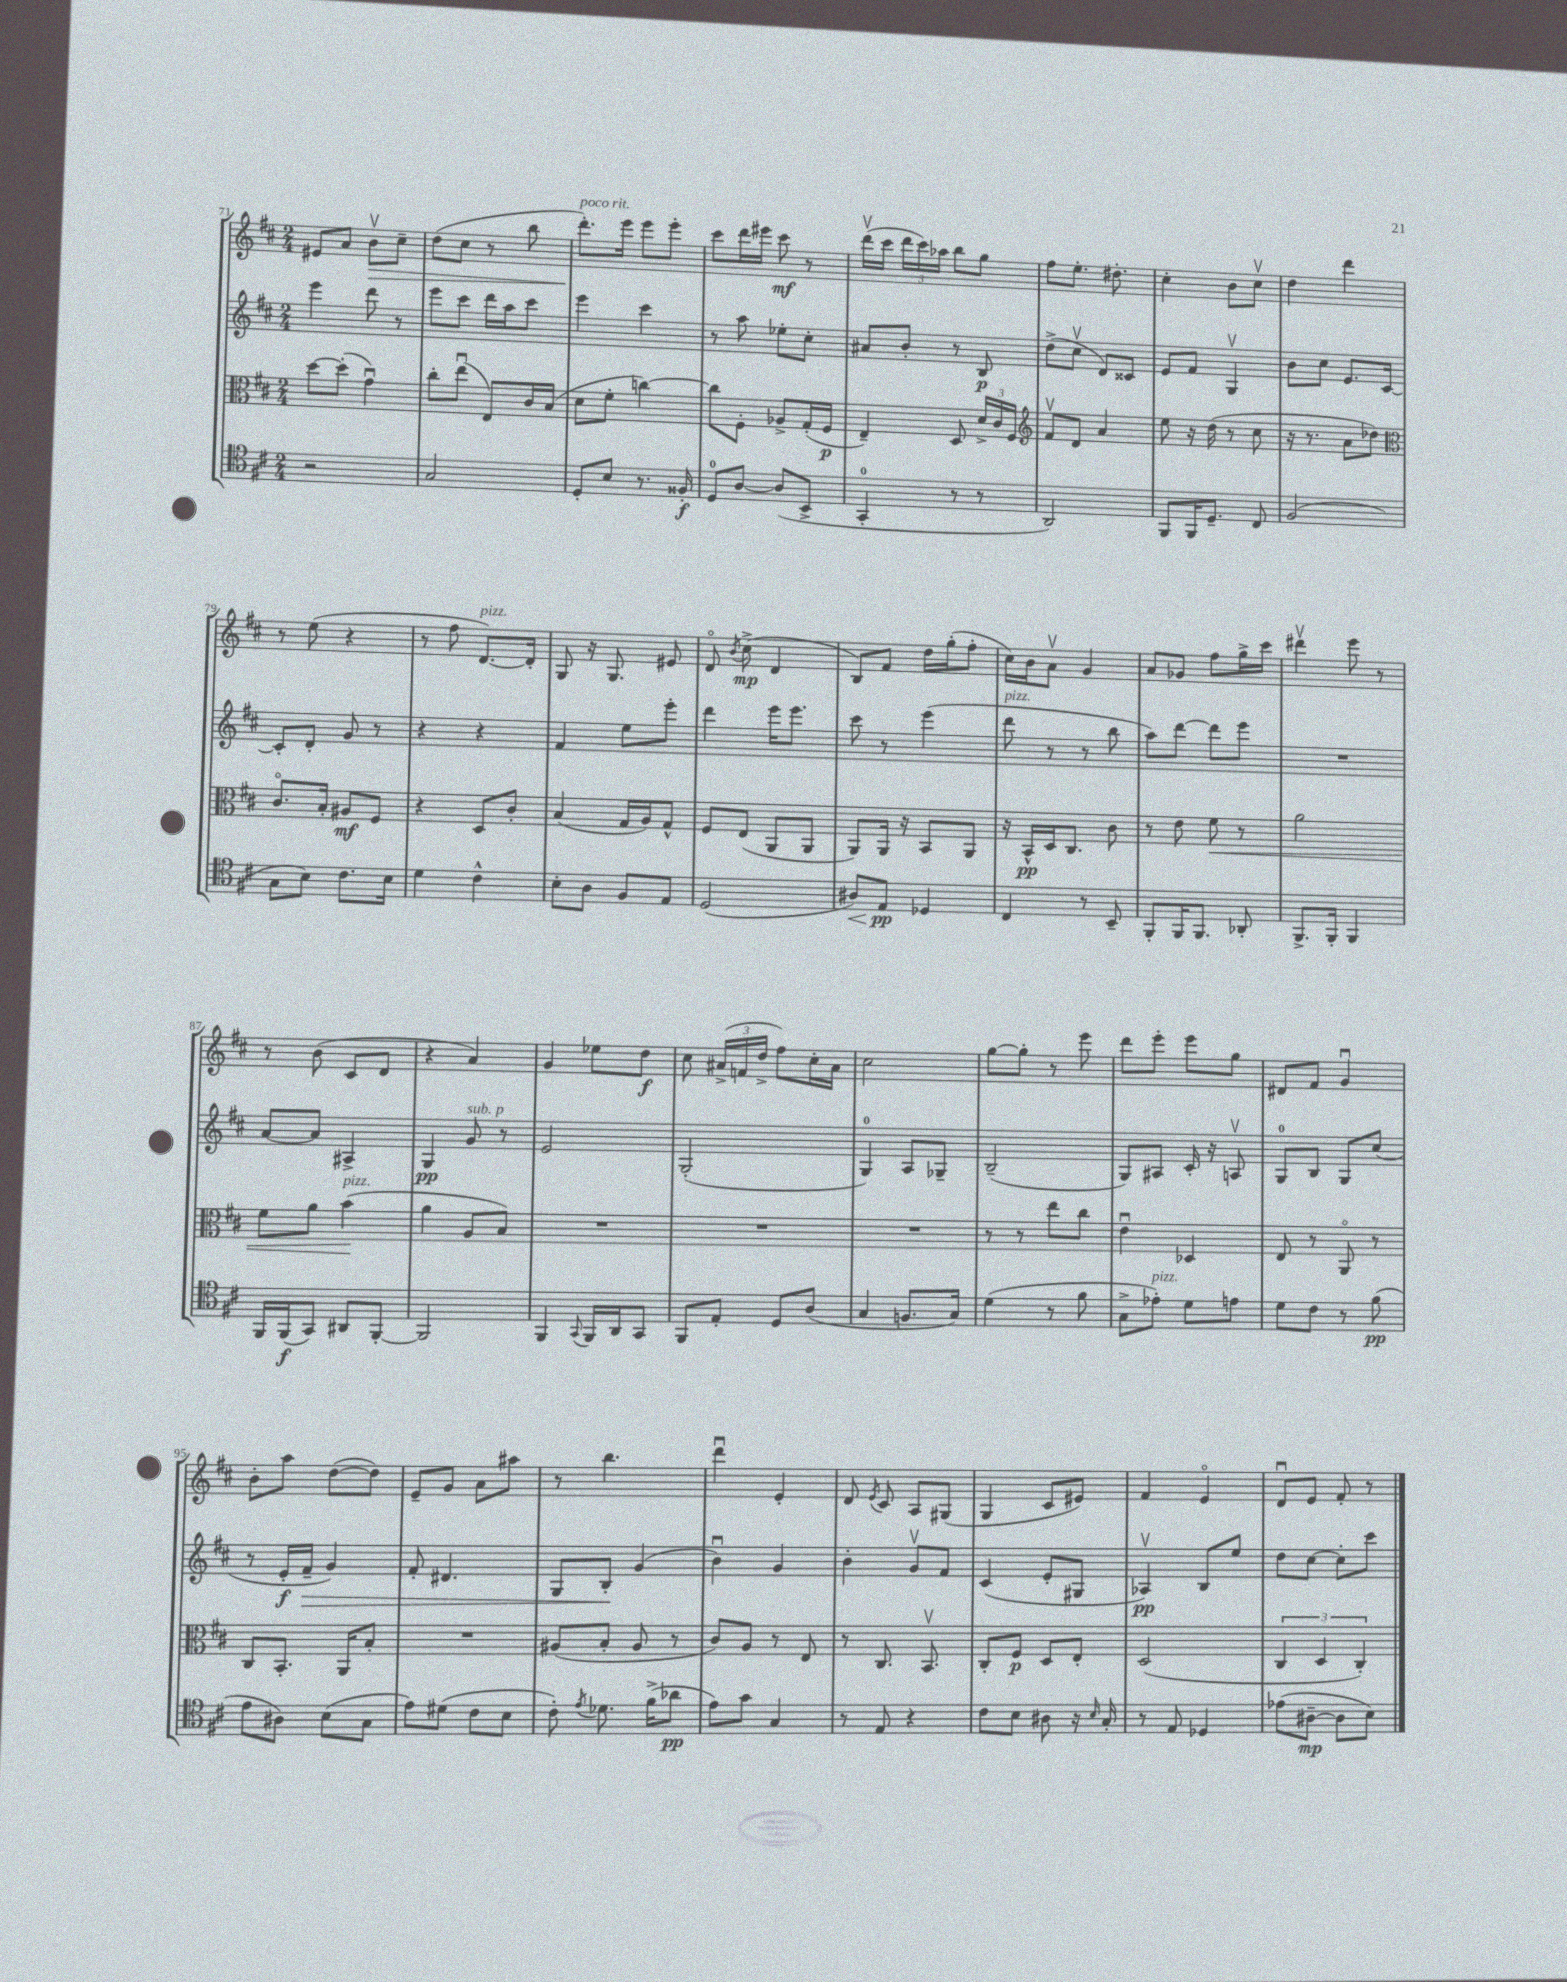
<<
\new StaffGroup <<
\new Staff = "s0" {
    \clef treble \key d \major \numericTimeSignature \time 2/4
    \autoBeamOff eis'8[ a'8] b'8[\upbow\> cis''8]-- |
    d''8[( cis''8] r8 b''8 |
    d'''8.[-.\!^\markup { \italic "poco rit." }) e'''16] e'''8[ e'''8]-. |
    cis'''8[ d'''16 eis'''16] cis'''8\mf r8 |
    d'''16[\upbow( cis'''16] \tuplet 3/2 { d'''16[ cis'''16) aes''16] } b''8[ g''8] |
    fis''8[ e''8.]-. dis''8.-. |
    cis''4-. b'8[ cis''8]\upbow |
    d''4 d'''4 |
    r8 e''8( r4 |
    r8 fis''8 d'8.[~^\markup { \italic "pizz." }) d'16]-. |
    g8 r16 g8. eis'8 |
    d'8\flageolet \acciaccatura { b'8 } cis''8->\mp( d'4 |
    b8[) fis'8] d''16[ g''16-.( fis''8]-. |
    cis''16[) b'16 a'8]\upbow g'4 |
    a'8[ ges'8] fis''8[ g''16-> cis'''16] |
    dis'''4\upbow e'''8 r8 |
    r8 b'8( cis'8[ d'8] |
    r4 a'4) |
    g'4 ees''8[ d''8]\f |
    cis''8 \tuplet 3/2 { ais'16[->( f'16 d''16]-> } fis''8[) cis''16-. ais'16] |
    cis''2 |
    g''8[~ g''8]-. r8 e'''8 |
    d'''8[ e'''8]-. e'''8[ g''8] |
    dis'8[ fis'8] g'4\downbow |
    b'8[-. a''8] d''8[~( d''8]) |
    e'8[-- g'8] a'8[ ais''8] |
    r8 b''4. |
    d'''4\downbow e'4-. |
    d'8 \acciaccatura { e'8 } cis'8 a8[ gis8]( |
    g4 cis'8[ eis'8]) |
    fis'4 e'4\flageolet |
    d'8[\downbow e'8] fis'8-. r8 \bar "|." |
}
\new Staff = "s1" {
    \clef treble \key d \major \numericTimeSignature \time 2/4
    \autoBeamOff e'''4 d'''8 r8 |
    e'''8[ cis'''8] d'''16[ a''16 cis'''8] |
    e'''4 cis'''4 |
    r8 a''8 ees''8[-. cis''8]-. |
    ais'8[ b'8]-. r8 b8\p |
    d''8[->( cis''8]\upbow d'8[) cisis'8] |
    e'8[ fis'8] g4\upbow |
    b'8[ cis''8] e'8.[ cis'16]~ |
    cis'8[-. d'8]-. g'8 r8 |
    r4 r4 |
    fis'4 e''8[ e'''8]-. |
    d'''4 e'''16[ e'''8.] |
    cis'''8 r8 e'''4( |
    d'''8^\markup { \italic "pizz." } r8 r8 b''8 |
    a''8[) d'''8]~ d'''8[ e'''8] |
    R2 |
    a'8[~ a'8] ais4-> |
    g4\pp g'8^\markup { \italic "sub. p" } r8 |
    e'2 |
    g2-.( |
    g4-0) a8[ ges8]-- |
    b2--( |
    g8[) ais8] cis'16-. r16 a8\upbow |
    g8[-0 b8] g8[ cis''8]( |
    r8 e'16[-.\f fis'16]--\> g'4) |
    fis'8-. dis'4. |
    g8[ b8]-.\! g'4( |
    b'4\downbow) g'4 |
    b'4-. g'8[\upbow fis'8] |
    cis'4( e'8[-. gis8] |
    aes4\upbow\pp) b8[ e''8] |
    d''8[ cis''8]~ cis''8[-. cis'''8] \bar "|." |
}
\new Staff = "s2" {
    \clef alto \key d \major \numericTimeSignature \time 2/4
    \autoBeamOff d''8[~ d''8]-.( g'4\downbow) |
    cis''8[-. e''8]\downbow( e8[) cis'16 b16]( |
    d'8[ fis'8]-. c''4~) |
    c''8[ fis8]-. aes8[-> g16-.( fis16]\p |
    e4--) d8 \tuplet 3/2 { d'16[-> cis'16 fis16] } |
    \clef treble fis'8[\upbow d'8] a'4 |
    e''8 r16 d''16( r8 cis''8 |
    r16 r8. a'8[ des''8]) |
    \clef alto cis'8.[\flageolet b16]-. ais8[\mf fis8] |
    r4 d8[ cis'8]-. |
    b4( g16[ a16) g8]-^ |
    fis8[ e8]( a,8[ a,8] |
    a,8[) a,16] r16 b,8[ a,8] |
    r16 b,16[-^\pp d16 cis8.] cis'8 |
    r8 e'8 fis'8\< r8 |
    a'2 |
    fis'8[ a'8] b'4\!^\markup { \italic "pizz." }( |
    a'4 a8[ b8]) |
    R2 |
    R2 |
    R2 |
    r8 r8 e''8[ cis''8] |
    e'4\downbow des4 |
    e8 r8 a,8\flageolet r8 |
    cis8[ b,8.]-. a,16[ b8]-. |
    R2 |
    ais8[( b8]-. ais8 r8 |
    cis'8[) a8] r8 e8 |
    r8 cis8. b,8.\upbow |
    cis8[-. fis8]\p d8[ e8]-. |
    d2( |
    \tuplet 3/2 { cis4 d4 cis4-.) } \bar "|." |
}
\new Staff = "s3" {
    \clef tenor \key d \major \numericTimeSignature \time 2/4
    \autoBeamOff r2 |
    g2 |
    d8[-. b8] r8. fisis16-.\f |
    d8[-0 a8]~ a8[( b,8]-> |
    g,4-0-. r8 r8 |
    a,2) |
    fis,8[ fis,16 d8.]-- cis8 |
    fis2( |
    g8[ b8]) cis'8.[ b16] |
    d'4 cis'4-^ |
    b8[-. a8] fis8[ e8] |
    d2( |
    ais8[\<) e8]\pp\! des4 |
    cis4 r8 b,8-- |
    fis,8[-. fis,16 fis,8.] aes,8-. |
    fis,8.[-> fis,16]-. fis,4 |
    fis,16[ fis,16\f( g,8]) ais,8[ fis,8]~-. |
    fis,2 |
    fis,4 \appoggiatura { g,8 } fis,16[ a,16 g,8] |
    fis,8[ e8]-. d8[ a8]( |
    g4 f8.[ g16]) |
    d'4( r8 fis'8 |
    g8[-> ees'8]-.^\markup { \italic "pizz." }) d'8[ e'8] |
    d'8[ cis'8] r8 fis'8\pp( |
    e'8[ ais8]) b8[( g8] |
    e'8[) dis'8]( cis'8[ b8] |
    cis'8-.) \acciaccatura { e'8 } des'8. fis'16[->( aes'8]\pp |
    e'8[) g'8] g4 |
    r8 e8 r4 |
    cis'8[ b8] ais8 r16 \grace { b16 } g16-. |
    r8 e8 des4 |
    ees'8[( ais8]~--\mp ais8[ b8]) \bar "|." |
}
>>
>>
\layout { \context { \Score currentBarNumber = #71 } }
